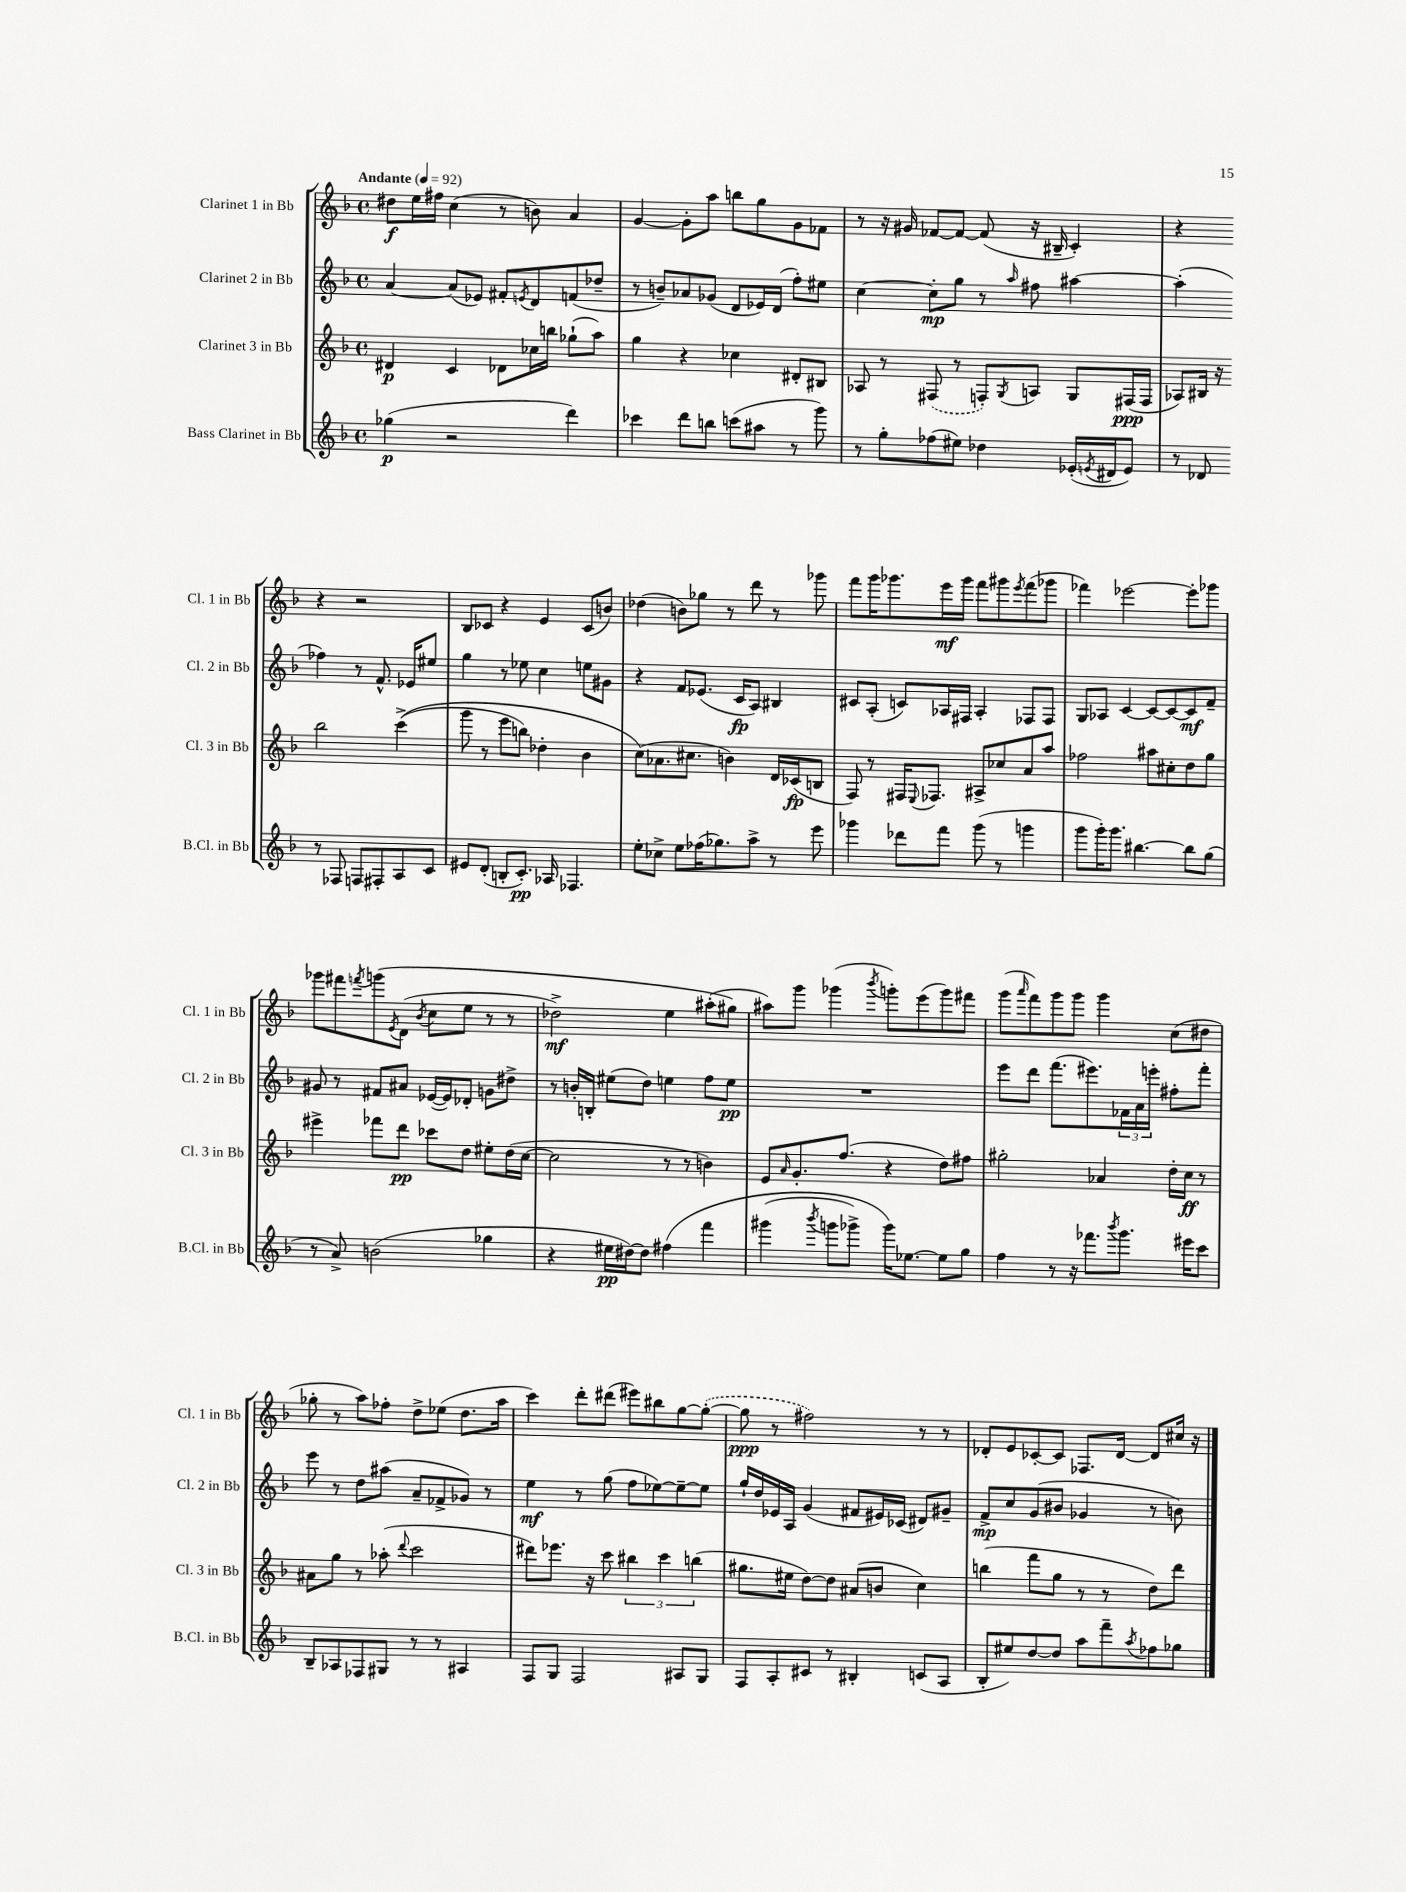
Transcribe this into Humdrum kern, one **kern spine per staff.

**kern	**kern	**kern	**kern
*staff4	*staff3	*staff2	*staff1
*clefG2	*clefG2	*clefG2	*clefG2
*k[b-]	*k[b-]	*k[b-]	*k[b-]
*M4/4	*M4/4	*M4/4	*M4/4
*met(c)	*met(c)	*met(c)	*met(c)
*MM92	*MM92	*MM92	*MM92
(4gg-\	4d#/	[4a/	8dd#\L
.	.	.	16ee\L
.	.	.	16ff#\JJ
2r	4c/	(8a/]L	(4cc\
.	.	8e-/J)	.
.	8d-\L	8f#'/L	8r
.	.	8qe/	.
.	16cc-\L	8d/	8b\)
.	16bb\JJ	.	.
4ddd\)	(8gg-`\L	(8f/	4a/
.	8aa\J)	8dd-~/J	.
=	=	=	=
4ccc-\	4gg\	8r	[4g/
.	.	8b~/L)	.
8ddd\L	4r	8a-/	8g'\]L
8bb\J	.	(8g-/J	8aa\J
(8ccc\L	4cc-\	8d/L	8bb\L
8aa#\J	.	16e-/L)	8gg\
.	.	(16d/JJ	.
8r	8d#'/L	8ff'\L)	8g\
8ggg\)	8B#/J	8ee#\J	8f-\J
=	=	=	=
8r	8A-/	[4cc\	8r
8gg'\L	8r	.	16r
.	.	.	16g#/
(8ff-\	(8F#/	8cc'\]L	[8f-/L
8ee#\J)	8r	8gg\J	8f-/_J
4dd-\	8F'/L)	8r	(8f-/]
.	8qG/	16qqaa/	.
.	8A/J	8ff#\	16r
.	.	.	16B#~/
(16e-'/LL	8G/L	[4aa#\	4c'/)
8qe/	.	.	.
16d#/J	.	.	.
8e/J)	(16F#/L	.	.
.	16F#/JJ	.	.
=	=	=	=
8r	8A-/L)	(4aa#'\]	4r
8d-/	16B#/Jk	.	.
.	16r	.	.
8r	2bb-\	4ff-\)	4r
8F-/	.	.	.
8F/L	.	8r	2r
8F#'/	.	8.f^^/	.
8A/	&((4ccc^\	.	.
.	.	16e-/LK	.
8c/J	.	8ee#/J	.
=	=	=	=
8e#/L	8ggg\	4gg\	8B-/L
(8d'/J	8r	.	8c-/J
8B'/L	8eee\L	8r	4r
8.c'/J)	8bb\J)	8ee-\	.
.	4dd-'\	4cc\	4e/
16A-/	.	.	.
4.F-/	.	.	.
.	4b-\	8ee\L	(8c-/L
.	.	8g#\J	8b/J)
=	=	=	=
8ee'\L	(8cc\L&)	4r	(4dd-\
8cc-^\J	8.a-\	.	.
8ee\L	.	8f/L	8b\L)
.	8.cc#\J	.	.
(16ff-\K	.	(8.e-/J	8gg-\J
8.gg-\)	.	.	.
.	4b\)	.	8r
.	.	16c/LK	.
8aa^\J	.	8A/J)	8ddd\
8r	16d/LL	4B#/	8r
.	(16c-/J	.	.
8eee\	8B/J	.	8ggg-\
=	=	=	=
4ggg-\	8F/)	8c#/L	8fff\L
.	8r	(8A'/J	16ggg\K
.	.	.	8.ggg-\
8ddd-\L	16F#/LK	8c/L)	.
.	8qqE/	.	.
.	8.F-/J	.	.
8fff\J	.	16A-/L	16eee\L
.	.	16F#/JJ	16ggg-\JJ
(8ggg-\	8A#^/L	4A-'/	8fff\L
8r	8cc-/	.	8ggg#\
.	.	.	8qeee/
4ggg\	8a/	8F-/L	(8fff\
.	8aa/J	8F-/J	8ggg-\J
=	=	=	=
8ggg\L	2ff-\	8G/L	4fff-\)
16ggg'\K)	.	8A-/J	.
8.ggg\J	.	.	.
.	.	[4c/	[2eee-\
[4.bb#\	.	.	.
.	8aa#\L	8c/_L	.
.	8cc#'\	8c/_	.
8bb#\]L	8dd\	8c/]	8eee-'\]L
(8gg\J	8gg\J	8f~/J	8ggg-\J
=	=	=	=
8r	4eee#^\	8g#/	8ggg-\L
8a^/)	.	8r	8fff#\
.	.	.	8qfff/
(2b\	8fff-\L	8f#/L	&(8ggg\
.	.	.	8qe/
.	8ddd\J	8a#/J	(8d\J
.	.	.	8qb-/
.	8ccc-\L	([16e-/LL	8cc\L
.	.	16e-/]J)	.
.	8dd\J	8d-'/J	8ee\J
4gg-\	8ee#'\L	8g\L	8r
.	(16dd\L	8dd#^\J	8r
.	[16cc\JJ	.	.
=	=	=	=
4r	2cc\]	8r	2dd-^\)
.	.	16b'/LL	.
.	.	16B'/JJ	.
16ee#\LL	.	(8ee#\L	.
[16dd#\J)	.	.	.
8dd#\]J	.	8dd\J)	.
&(4ff#\	8r	4ee\	4ee\
.	8r	.	.
4fff\	4b\)	8ff\L	(8aa#'\L
.	.	8ee\J	8gg#\J&)
=	=	=	=
(4ggg#\	8e/L	1r	8aa#\L)
.	16qqa/	.	.
.	8.g'/	.	8ggg\J
8qbbb-/	.	.	.
8ggg\L	.	.	(4ggg-\
.	(8.ff/J	.	.
8ggg-^\J)	.	.	.
.	.	.	8qbbb-/
16ggg-\LK&)	4r	.	8ggg'\L)
[8.ee-\J	.	.	.
.	.	.	(8eee\
8ee-\]L	8dd\L)	.	8ggg\)
8gg\J	8ff#\J	.	8fff#\J
=	=	=	=
4ff\	2gg#'\	8eee\L	(8ggg\L
.	.	.	16qqaaa/
.	.	8ddd\J	8fff\)
8r	.	(8.fff\L	8ggg\
16r	.	.	8ggg\J
8.fff-\L	.	8.eee#\)	.
.	4a-/	.	4ggg\
8qbbb-/	.	.	.
8.ggg\J	.	24f-\L	.
.	.	24a\	.
.	.	24eee'\JJ	.
.	16dd'\LL	8ff#'\L	(8cc\L
16eee#\LK	16cc\JJ	.	.
8ccc\J	8r	8fff'\J	8dd#\J
=	=	=	=
8B-~/L	8a#\L	8eee\	8gg-'\
8A-/	8gg\J	8r	8r
8F-/	8r	8dd\L	8aa\L)
8G#/J	(8aa-'\	(8aa#\J	8ff-'\J
.	8qqddd/	.	.
8r	2ccc\	8a~/L	8dd^\L
8r	.	8f-^/	(8ee-\J
4A#/	.	8g-/J)	8.dd\L
.	.	8r	.
.	.	.	16aa\Jk
=	=	=	=
8F/L	8ddd#\L)	4ee\	4ccc\)
8G/J	8.eee-\J	.	.
2F/	.	8r	8ddd'\L
.	16r	.	.
.	8ccc\	(8gg\	(8ddd#\J
.	6bb#\	8ff\L	8eee#\L)
.	.	[8ee-\)	8bb#\
.	6ccc\	.	.
8A#/L	.	8ee-~\_	[8gg\
.	(6bb\	.	.
8G/J	.	8ee-\]J	(8gg'\_J
=	=	=	=
8F/L	8.gg#\L	16gg`/LL	8gg\]
.	.	16dd/	.
8A'/	.	16e-/	8r
.	16ee#\Jk	16A/JJ	.
8c#/J	[8dd\L)	(4g/	2ff#\)
8r	8dd\]J	.	.
4B#'/	(8a#/L	8f#/L	.
.	8b/J	16e#/L)	.
.	.	(16c-/JJ	.
(8c/L	4cc\)	8d#/L)	8r
8A/J	.	8g#~/J	8r
=	=	=	=
8B-'/L	(4bb\	8f^/L	8d-'/L
8ee#/)	.	8cc/	8e/
[8dd/	8fff\L	(8g/	[8c-'/
8dd/]J	8gg\J	8b#/J	8c-/]J
8aa\L	8r	4g-/	8.F-/L
8fff~\	8r	.	.
.	.	.	[16d-/Jk
8qaa/	.	.	.
8ff-\	8dd\L)	8r	8d-/]L
8gg-\J	8ddd\J	8b\)	16cc#/Jk
.	.	.	16r
==	==	==	==
*-	*-	*-	*-
